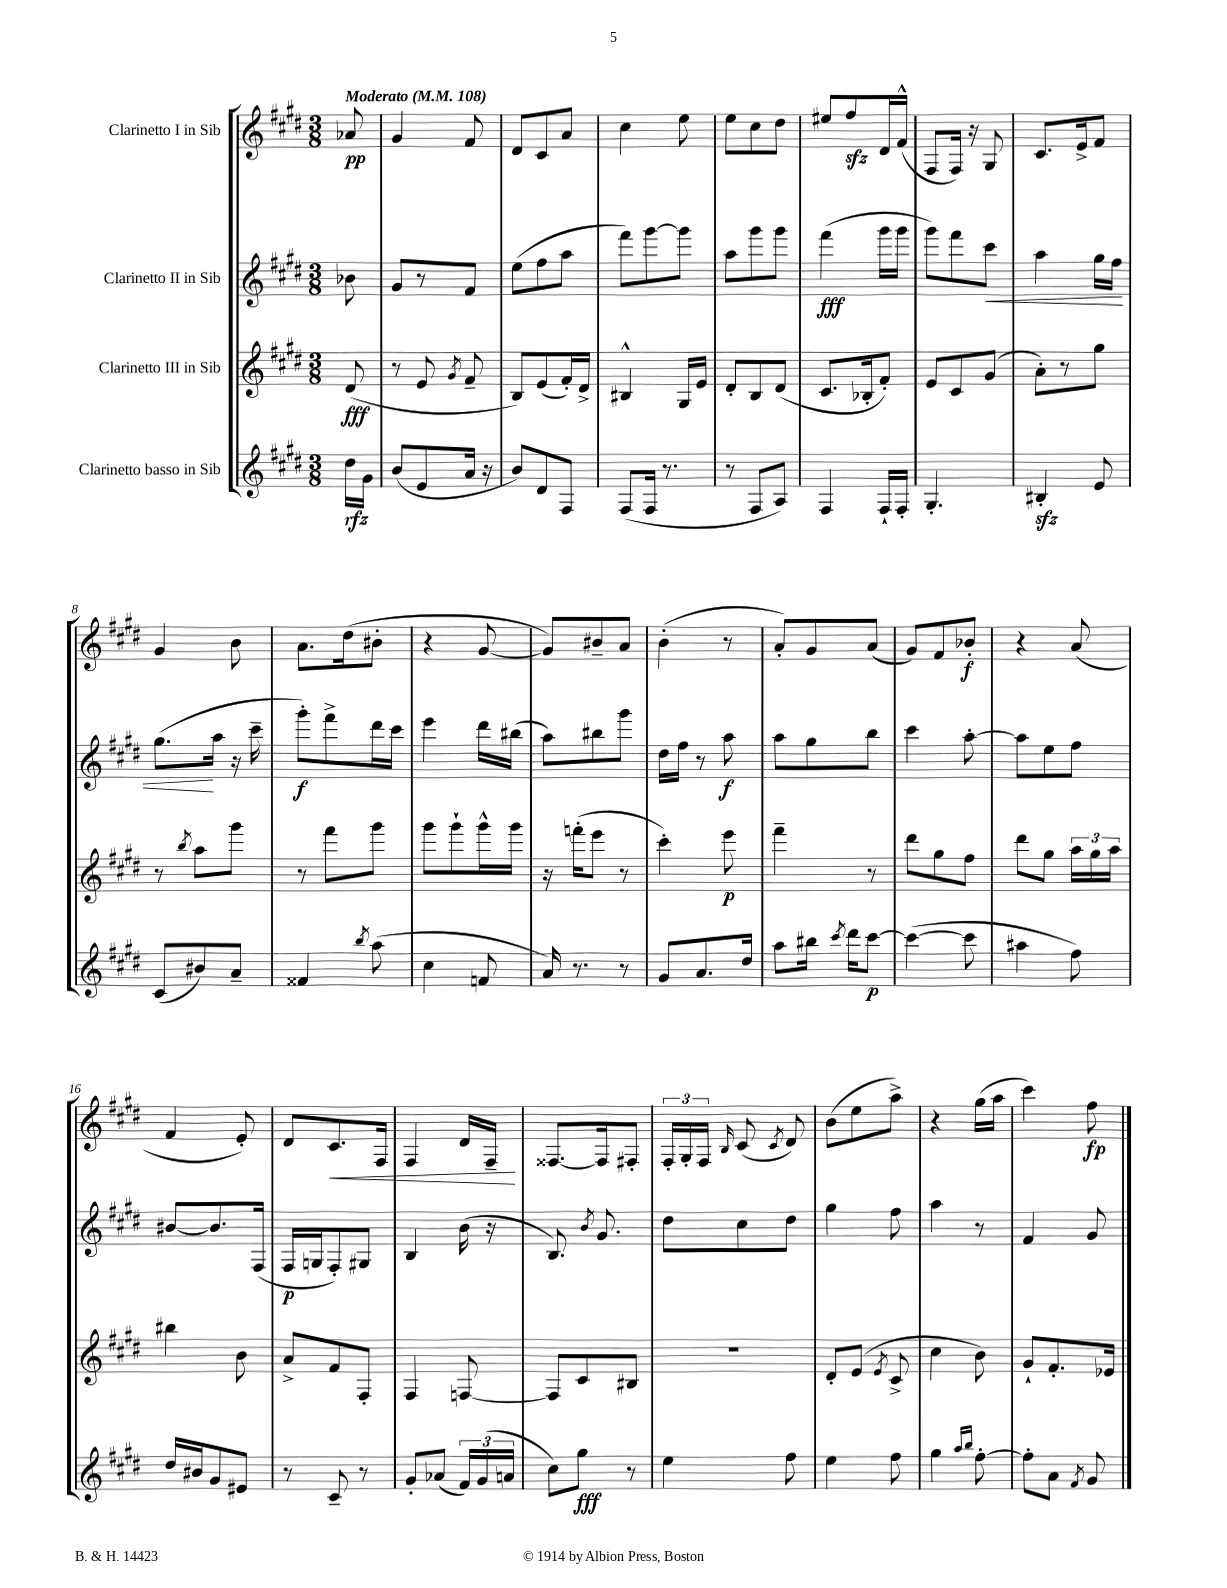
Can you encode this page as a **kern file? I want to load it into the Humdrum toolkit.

**kern	**dynam	**kern	**dynam	**kern	**dynam	**kern	**dynam
*part4	*part4	*part3	*part3	*part2	*part2	*part1	*part1
*staff4	*staff4	*staff3	*staff3	*staff2	*staff2	*staff1	*staff1
*I"Clarinetto basso in Sib	*	*I"Clarinetto III in Sib	*	*I"Clarinetto II in Sib	*	*I"Clarinetto I in Sib	*
*clefG2	*	*clefG2	*	*clefG2	*	*clefG2	*
*k[f#c#g#d#]	*	*k[f#c#g#d#]	*	*k[f#c#g#d#]	*	*k[f#c#g#d#]	*
*M3/8	*	*M3/8	*	*M3/8	*	*M3/8	*
*MM108	*	*MM108	*	*MM108	*	*MM108	*
=	=	=	=	=	=	=	=
!	!	!	!	!	!	!LO:TX:a:B:t=Moderato	!
16dd#\LL	rfz	(8d#/	fff	8b-X\	.	8a-X/	pp
16g#\JJ	.	.	.	.	.	.	.
=1	=1	=1	=1	=1	=1	=1	=1
(8b/L	.	8r	.	8g#/L	.	4g#/	.
8e/	.	8e/	.	8r	.	.	.
.	.	8qg#/	.	.	.	.	.
16a/Jk	.	8f#~/	.	8f#/J	.	8f#/	.
16r	.	.	.	.	.	.	.
=2	=2	=2	=2	=2	=2	=2	=2
8b/L)	.	8B/L)	.	(8ee\L	.	8d#/L	.
8d#/	.	(8e/	.	8ff#\	.	8c#/	.
8F#/J	.	16f#'/L)	.	8aa\J	.	8a/J	.
.	.	16d#^/JJ	.	.	.	.	.
=3	=3	=3	=3	=3	=3	=3	=3
(8F#/L	.	4B#X^^/	.	8fff#\L)	.	4cc#\	.
16F#/Jk	.	.	.	[8ggg#\	.	.	.
8.r	.	.	.	.	.	.	.
.	.	16G#/LL	.	8ggg#\J]	.	8ee\	.
.	.	16e/JJ	.	.	.	.	.
=4	=4	=4	=4	=4	=4	=4	=4
8r	.	8d#'/L	.	8aa\L	.	8ee\L	.
8F#/L	.	8B/	.	8ggg#\	.	8cc#\	.
8A/J)	.	(8d#/J	.	8ggg#\J	.	8dd#\J	.
=5	=5	=5	=5	=5	=5	=5	=5
4F#/	.	8.c#/L	.	(4fff#\	fff	8ee#X/L	.
.	.	.	.	.	.	8ff#zz/	.
.	.	16B-X'/k	.	.	.	.	.
16F#`/LL	.	8f#'/J)	.	16ggg#\LL	.	16d#/L	.
16F#'/JJ	.	.	.	16ggg#\JJ	.	(16f#^^/JJ	.
=6	=6	=6	=6	=6	=6	=6	=6
4.G#'/	.	8e/L	.	8ggg#\L)	.	8F#/L	.
.	.	8c#/	.	8fff#\	.	16F#/Jk)	.
.	.	.	.	.	.	16r	.
!	!	!	!	!	!LO:HP:b	!	!
.	.	(8g#/J	.	8ccc#\J	<	8G#/	.
=7	=7	=7	=7	=7	=7	=7	=7
4B#Xzz'/	.	8a'\L)	.	4aa\	.	8.c#/L	.
.	.	8r	.	.	.	.	.
.	.	.	.	.	.	16e^/k	.
8e/	.	8gg#\J	.	16gg#\LL	.	8f#/J	.
.	.	.	.	16ff#\JJ	.	.	.
!!LO:LB:g=z
=8	=8	=8	=8	=8	=8	=8	=8
(8c#/L	.	8r	.	(8.gg#\L	.	4g#/	.
.	.	8qbb/	.	.	.	.	.
8b#X/)	.	8aa\L	.	.	.	.	.
.	.	.	.	16aa\Jk	[	.	.
8a~/J	.	8ggg#\J	.	16r	.	8b\	.
.	.	.	.	16ccc#~\	.	.	.
=9	=9	=9	=9	=9	=9	=9	=9
4f##X/	.	8r	.	8ggg#'\L)	f	8.a\L	.
.	.	8fff#\L	.	8fff#^\	.	.	.
.	.	.	.	.	.	(16dd#\k	.
8qbb/	.	.	.	.	.	.	.
(8aa\	.	8ggg#\J	.	16ddd#\L	.	8b#X'\J	.
.	.	.	.	16ccc#\JJ	.	.	.
=10	=10	=10	=10	=10	=10	=10	=10
4cc#\	.	8ggg#\L	.	4eee\	.	4r	.
.	.	8ggg#`\	.	.	.	.	.
8fn/	.	16ggg#^^\L	.	16ddd#\LL	.	[8g#/	.
.	.	16ggg#\JJ	.	(16bb#X\JJ	.	.	.
=11	=11	=11	=11	=11	=11	=11	=11
16a/)	.	16r	.	8aa\L)	.	8g#/L])	.
8.r	.	(16fffn'\KL	.	.	.	.	.
.	.	8eee\J	.	8bb#X\	.	8b#X~/	.
8r	.	8r	.	8ggg#\J	.	8a/J	.
=12	=12	=12	=12	=12	=12	=12	=12
8g#/L	.	4ccc#'\)	.	16dd#\LL	.	(4b'\	.
.	.	.	.	16ff#\JJ	.	.	.
8.a/	.	.	.	8r	.	.	.
.	.	8eee\	p	8aa\	f	8r	.
16dd#/Jk	.	.	.	.	.	.	.
=13	=13	=13	=13	=13	=13	=13	=13
8aa\L	.	4fff#~\	.	8aa\L	.	8a'/L)	.
16bb#X\Jk	.	.	.	8gg#\	.	8g#/	.
8qccc#/	.	.	.	.	.	.	.
16ddd#\KL	.	.	.	.	.	.	.
[8ccc#\J	p	8r	.	8bb\J	.	(8a/J	.
=14	=14	=14	=14	=14	=14	=14	=14
(4ccc#\_	.	8ddd#\L	.	4ccc#\	.	8g#/L)	.
.	.	8gg#\	.	.	.	8f#/	.
8ccc#\]	.	8ff#\J	.	[8aa'\	.	8b-X'/J	f
=15	=15	=15	=15	=15	=15	=15	=15
4aa#X\	.	8ddd#\L	.	8aa\L]	.	4r	.
.	.	8gg#\J	.	8ee\	.	.	.
8ff#\)	.	24aa\LL	.	8ff#\J	.	(8a/	.
.	.	24gg#\	.	.	.	.	.
.	.	24aa\JJ	.	.	.	.	.
!!LO:LB:g=z
=16	=16	=16	=16	=16	=16	=16	=16
16dd#/LL	.	4bb#X\	.	[8b#X/L	.	4f#/	.
16b#X/J	.	.	.	.	.	.	.
8g#/	.	.	.	8.b#/]	.	.	.
8e#X/J	.	8b\	.	.	.	8e'/)	.
.	.	.	.	(16F#/Jk	.	.	.
=17	=17	=17	=17	=17	=17	=17	=17
8r	.	8a^/L	.	16F#/LL	p	8d#/L	.
.	.	.	.	16Gn/J	.	.	.
!	!	!	!	!	!	!	!LO:HP:b
8c#~/	.	8f#/	.	8F#'/)	.	8.c#/	<
8r	.	8F#'/J	.	8G#X/J	.	.	.
.	.	.	.	.	.	16F#/Jk	.
=18	=18	=18	=18	=18	=18	=18	=18
8g#'/L	.	4F#/	.	4B/	.	4F#/	.
(8a-X/J	.	.	.	.	.	.	.
24f#/LL)	.	[8Fn/	.	(16b\	.	16d#/LL	.
(24g#/	.	.	.	.	.	.	.
.	.	.	.	16r	.	16F#~/JJ	.
24an/JJ	.	.	.	.	.	.	.
.	.	.	.	.	.	.	[
=19	=19	=19	=19	=19	=19	=19	=19
8cc#\L)	.	8F/L]	.	8.B/)	.	[8.F##X/L	.
8gg#\J	fff	8c#/	.	.	.	.	.
.	.	.	.	8qb/	.	.	.
.	.	.	.	8.g#/	.	16F##/k]	.
8r	.	8B#X/J	.	.	.	8F#X'/J	.
=20	=20	=20	=20	=20	=20	=20	=20
4ee\	.	4.r	.	8dd#\L	.	24F#'/LL	.
.	.	.	.	.	.	24G#'/	.
.	.	.	.	.	.	24F#/JJ	.
.	.	.	.	.	.	16qqB/	.
.	.	.	.	8cc#\	.	(8c#/	.
.	.	.	.	.	.	8qc#/	.
8ff#\	.	.	.	8dd#\J	.	8d#/)	.
=21	=21	=21	=21	=21	=21	=21	=21
4ee\	.	8d#'/L	.	4gg#\	.	(8b\L	.
.	.	(8e/J	.	.	.	8ee\	.
.	.	8qe/	.	.	.	.	.
8ff#\	.	8c#^/	.	8ff#\	.	8aa^\J)	.
=22	=22	=22	=22	=22	=22	=22	=22
4gg#\	.	4cc#\	.	4aa\	.	4r	.
16qqaa/LL	.	.	.	.	.	.	.
16qqbb/JJ	.	.	.	.	.	.	.
[8ff#'\	.	8b\)	.	8r	.	(16gg#\LL	.
.	.	.	.	.	.	16aa\JJ	.
=23	=23	=23	=23	=23	=23	=23	=23
8ff#'\L]	.	8g#`/L	.	4f#/	.	4ccc#\)	.
8a\J	.	8.f#'/	.	.	.	.	.
8qf#/	.	.	.	.	.	.	.
8g#/	.	.	.	8g#/	.	8ff#\	fp
.	.	16e-X/Jk	.	.	.	.	.
==	==	==	==	==	==	==	==
*-	*-	*-	*-	*-	*-	*-	*-
